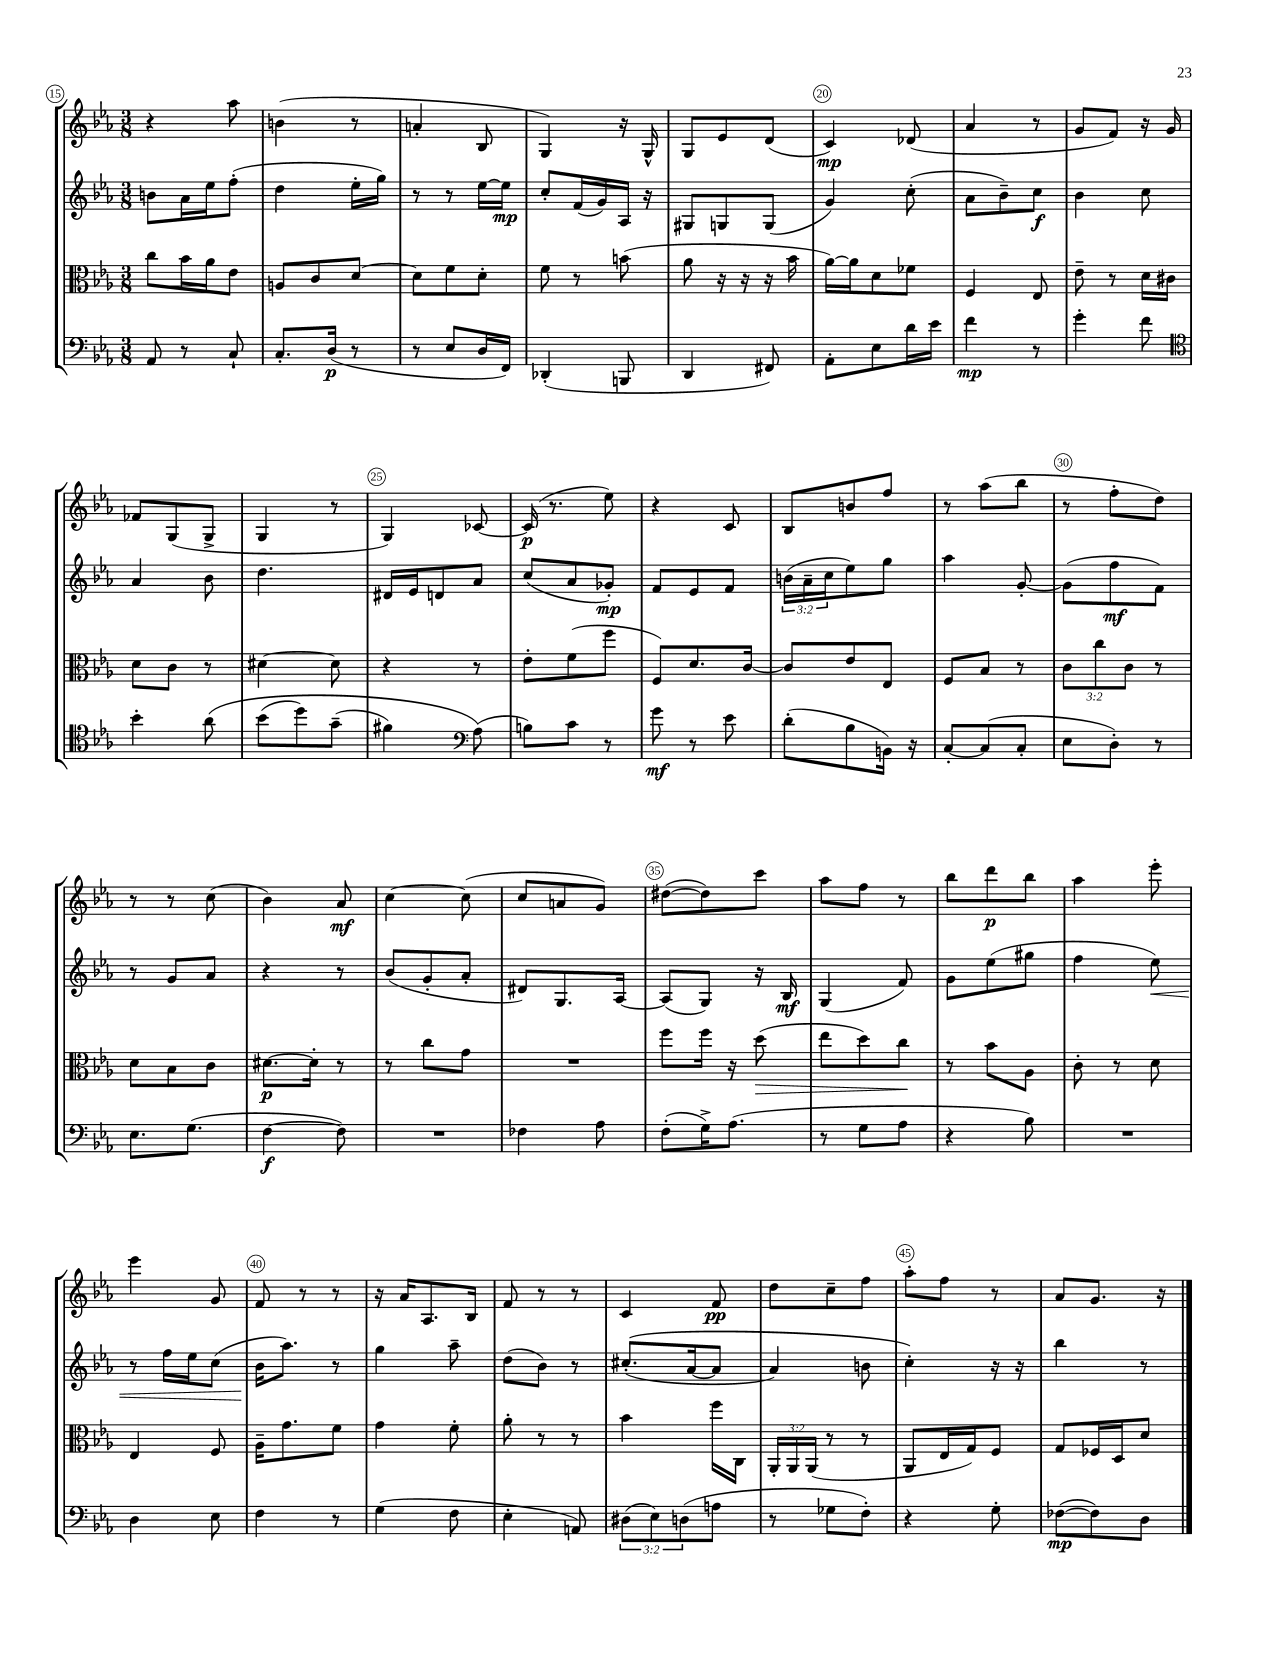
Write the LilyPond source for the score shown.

<<
\new StaffGroup <<
\new Staff = "s0" {
    \clef treble \key ees \major \numericTimeSignature \time 3/8
    r4 aes''8 |
    b'4( r8 |
    a'4-. bes8 |
    g4) r16 g16-^ |
    g8 ees'8 d'8( |
    c'4\mp) des'8( |
    aes'4 r8 |
    g'8 f'8) r16 g'16 |
    fes'8 g8( g8-> |
    g4 r8 |
    g4) ces'8~ |
    ces'16\p( r8. ees''8) |
    r4 c'8 |
    bes8 b'8 f''8 |
    r8 aes''8( bes''8 |
    r8 f''8-. d''8) |
    r8 r8 c''8( |
    bes'4) aes'8\mf |
    c''4~ c''8( |
    c''8 a'8 g'8) |
    dis''8~( dis''8) c'''8 |
    aes''8 f''8 r8 |
    bes''8 d'''8\p bes''8 |
    aes''4 ees'''8-. |
    ees'''4 g'8 |
    f'8 r8 r8 |
    r16 aes'16 aes8. bes16 |
    f'8 r8 r8 |
    c'4 f'8\pp |
    d''8 c''8-- f''8 |
    aes''8-. f''8 r8 |
    aes'8 g'8. r16 \bar "|." |
}
\new Staff = "s1" {
    \clef treble \key ees \major \numericTimeSignature \time 3/8 \override Staff.TupletNumber.text = #tuplet-number::calc-fraction-text
    b'8 aes'16 ees''16 f''8-.( |
    d''4 ees''16-. g''16) |
    r8 r8 ees''16~ ees''16\mp |
    c''8-. f'16( g'16) aes16 r16 |
    gis8 g8 g8( |
    g'4) c''8-.( |
    aes'8 bes'8--) c''8\f |
    bes'4 c''8 |
    aes'4 bes'8 |
    d''4. |
    dis'16 ees'16 d'8 aes'8 |
    c''8( aes'8 ges'8-.\mp) |
    f'8 ees'8 f'8 |
    \tuplet 3/2 { b'16( aes'16-- c''16 } ees''8) g''8 |
    aes''4 g'8~-. |
    g'8( f''8\mf f'8) |
    r8 g'8 aes'8 |
    r4 r8 |
    bes'8( g'8-. aes'8-. |
    dis'8) g8. aes16~ |
    aes8( g8) r16 bes16\mf |
    g4( f'8) |
    g'8 ees''8( gis''8 |
    f''4 ees''8\<) |
    r8 f''16 ees''16 c''8( |
    bes'16\! aes''8.) r8 |
    g''4 aes''8-- |
    d''8( bes'8) r8 |
    cis''8.-.(\( aes'16~ aes'8 |
    aes'4) b'8 |
    c''4-.\) r16 r16 |
    bes''4 r8 \bar "|." |
}
\new Staff = "s2" {
    \clef alto \key ees \major \numericTimeSignature \time 3/8 \override Staff.TupletNumber.text = #tuplet-number::calc-fraction-text
    c''8 bes'16 aes'16 ees'8 |
    a8 c'8 d'8~ |
    d'8 f'8 d'8-. |
    f'8 r8 b'8( |
    aes'8 r16 r16 r16 bes'16 |
    aes'16~) aes'16 d'8 fes'8 |
    f4 ees8 |
    ees'8-- r8 d'16 cis'16 |
    d'8 c'8 r8 |
    dis'4~ dis'8 |
    r4 r8 |
    ees'8-. f'8( f''8 |
    f8) d'8. c'16~ |
    c'8 ees'8 ees8 |
    f8 bes8 r8 |
    \tuplet 3/2 { c'8 c''8 c'8 } r8 |
    d'8 bes8 c'8 |
    dis'8.~\p dis'16-. r8 |
    r8 c''8 g'8 |
    R4. |
    f''8 f''16 r16 d''8\>( |
    ees''8 d''8) c''8\! |
    r8 bes'8 aes8 |
    c'8-. r8 d'8 |
    ees4 f8 |
    aes16-- g'8. f'8 |
    g'4 f'8-. |
    aes'8-. r8 r8 |
    bes'4 f''16 c16 |
    \tuplet 3/2 { aes,16-. aes,16 aes,16( } r8 r8 |
    aes,8 ees16 g16) f8 |
    g8 fes16 d16 d'8 \bar "|." |
}
\new Staff = "s3" {
    \clef bass \key ees \major \numericTimeSignature \time 3/8 \override Staff.TupletNumber.text = #tuplet-number::calc-fraction-text
    aes,8 r8 c8-! |
    c8.-. d16\p( r8 |
    r8 ees8 d16 f,16) |
    des,4-.( b,,8 |
    d,4 fis,8) |
    aes,8-. ees8 d'16 ees'16 |
    f'4\mp r8 |
    g'4-. f'8 |
    \clef tenor bes'4-. aes'8\( |
    bes'8( d''8) g'8--( |
    fis'4) \clef bass aes8(\) |
    b8) c'8 r8 |
    g'8\mf r8 ees'8 |
    d'8-.( bes8 b,16) r16 |
    c8~-. c8( c8-. |
    ees8 d8-.) r8 |
    ees8. g8.( |
    f4~\f f8) |
    R4. |
    fes4 aes8 |
    f8-.( g16->) aes8.( |
    r8 g8 aes8 |
    r4 bes8) |
    R4. |
    d4 ees8 |
    f4 r8 |
    g4( f8 |
    ees4-. a,8) |
    \tuplet 3/2 { dis8( ees8) d8( } a8 |
    r8 ges8 f8-.) |
    r4 g8-. |
    fes8~\mp( fes8) d8 \bar "|." |
}
>>
>>
\layout { \context { \Score currentBarNumber = #15 \override BarNumber.break-visibility = ##(#f #t #t) barNumberVisibility = #(every-nth-bar-number-visible 5) \override BarNumber.stencil = #(make-stencil-circler 0.1 0.3 ly:text-interface::print) } }
